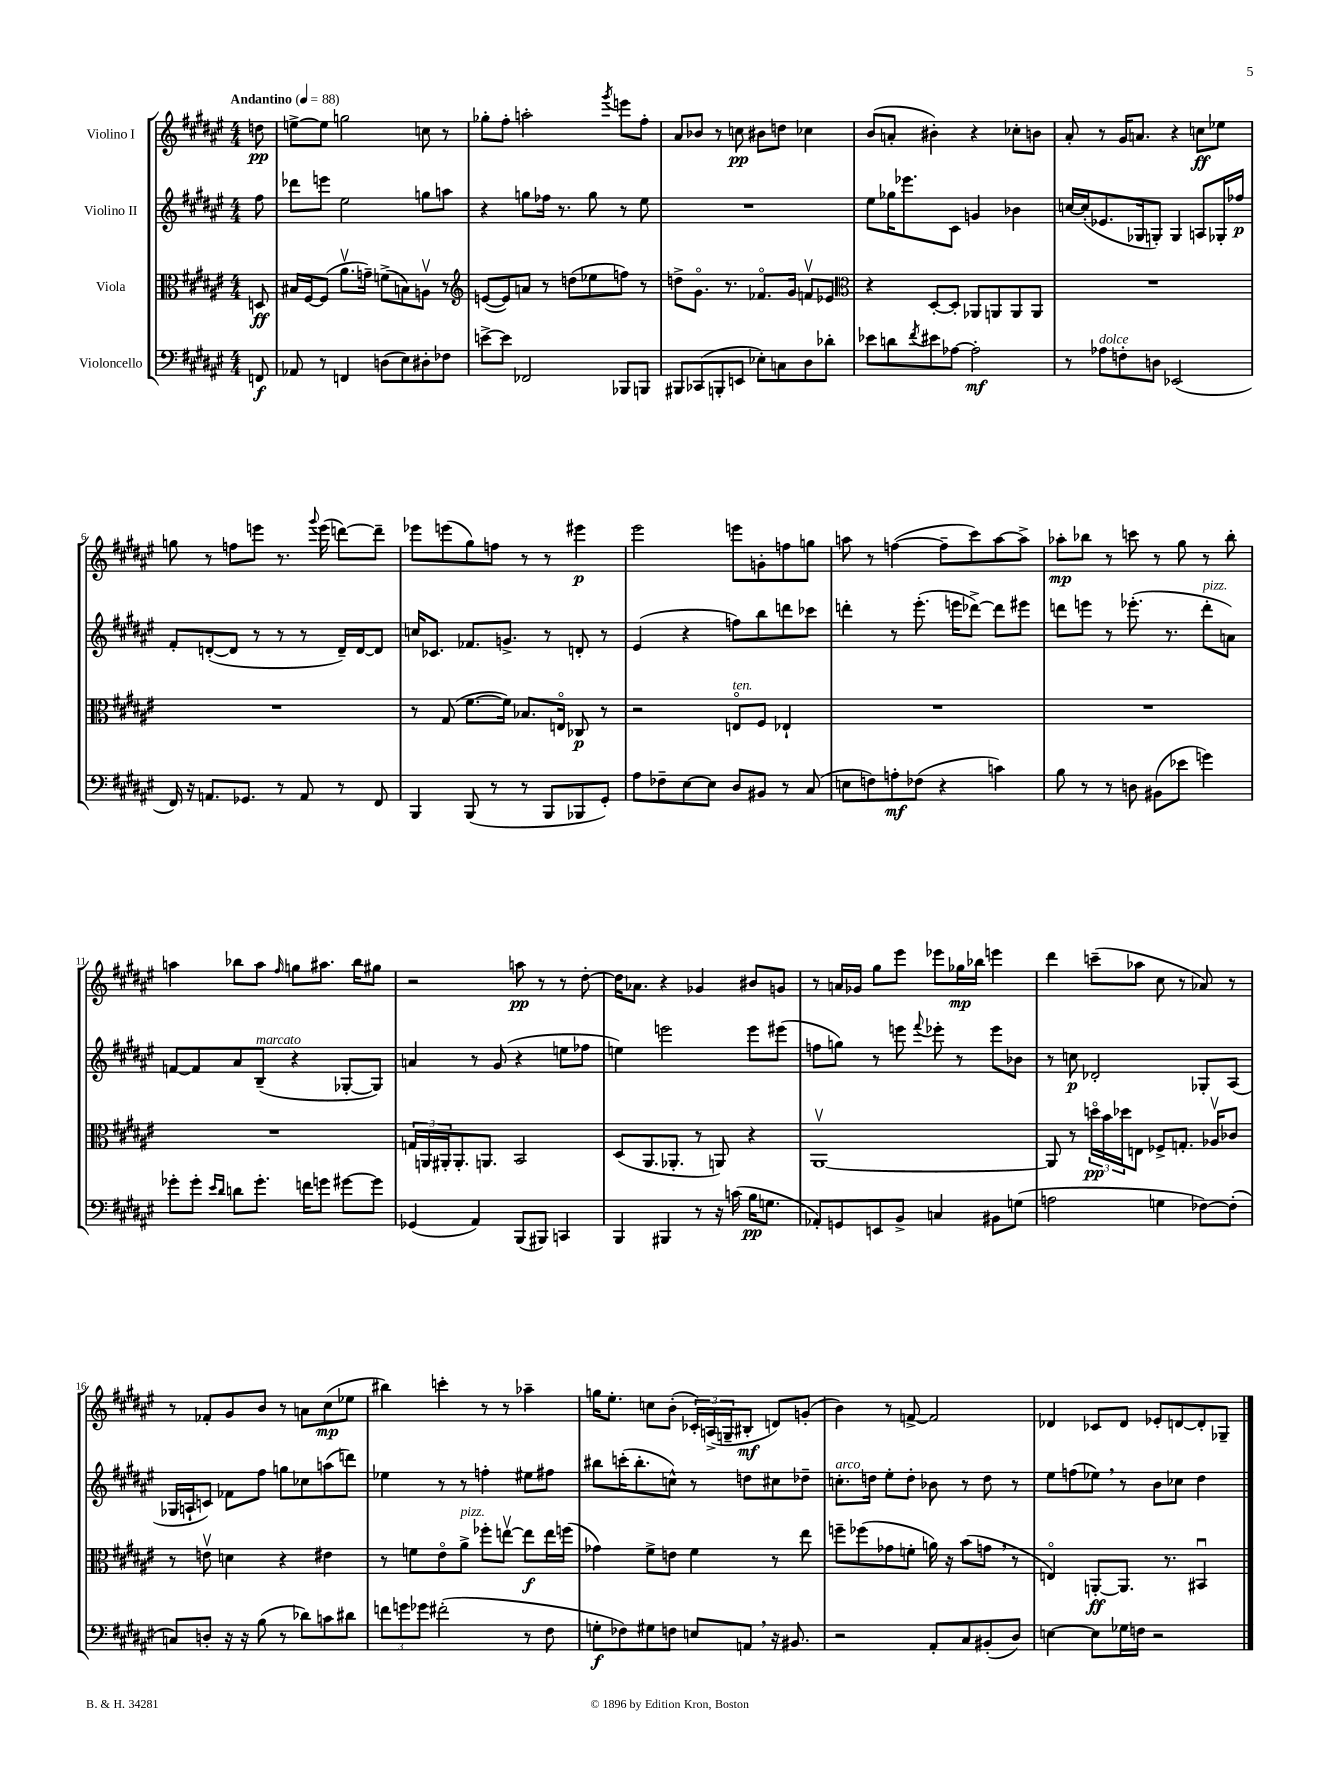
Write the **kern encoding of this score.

**kern	**dynam	**kern	**dynam	**kern	**dynam	**kern	**dynam
*part4	*part4	*part3	*part3	*part2	*part2	*part1	*part1
*staff4	*staff4	*staff3	*staff3	*staff2	*staff2	*staff1	*staff1
*I"Violoncello	*	*I"Viola	*	*I"Violino II	*	*I"Violino I	*
*clefF4	*	*clefC3	*	*clefG2	*	*clefG2	*
*k[f#c#g#d#a#e#]	*	*k[f#c#g#d#a#e#]	*	*k[f#c#g#d#a#e#]	*	*k[f#c#g#d#a#e#]	*
*M4/4	*	*M4/4	*	*M4/4	*	*M4/4	*
*MM88	*	*MM88	*	*MM88	*	*MM88	*
=	=	=	=	=	=	=	=
!	!	!	!	!	!	!LO:TX:a:B:t=Andantino	!
8FFn/	f	8Dn/	ff	8ff#\	.	8ddn\	pp
=1	=1	=1	=1	=1	=1	=1	=1
8AA-X/	.	16B#X/LL	.	8ddd-X\L	.	[8een^\L	.
.	.	[16F#/J	.	.	.	.	.
8r	.	(8F#/J]	.	8eeen\J	.	8ee\J]	.
4FFn/	.	8.a#v\L	.	2ee#\	.	2ggn\	.
.	.	16gn~\Jk)	.	.	.	.	.
(8Dn\L	.	(8fn^\L	.	.	.	.	.
8E#\)	.	8Bn\)	.	.	.	.	.
8D#X'\	.	8Anv\J	.	8ggn\L	.	8ccn\	.
8F-X\J	.	8r	.	8aan\J	.	8r	.
=2	=2	=2	=2	=2	=2	=2	=2
*	*	*clefG2	*	*	*	*	*
[8en^\L	.	([8en/L	.	4r	.	8gg-X'\L	.
8e\J]	.	8e/])	.	.	.	8ff#'\J	.
2FF-X/	.	8an/J	.	8ggn\L	.	2aan'\	.
.	.	8r	.	16ff-X\Jk	.	.	.
.	.	.	.	8.r	.	.	.
.	.	(8ddn\L	.	.	.	.	.
.	.	8ee-X\	.	8gg\	.	.	.
.	.	.	.	.	.	8qggg#/	.
8BBB-X/L	.	8ffn\J)	.	8r	.	8eeen\L	.
8BBBn/J	.	8r	.	8ee#\	.	8ff#'\J	.
=3	=3	=3	=3	=3	=3	=3	=3
8BBB#X/L	.	8ddn^\L	.	1r	.	8a#/L	.
(8CC-X/	.	8.g#\J	.	.	.	8b-X/J	.
8BBBn'/	.	.	.	.	.	8r	.
.	.	8.r	.	.	.	.	.
8EEn/J	.	.	.	.	.	8ccn\	pp
8E-X'\L)	.	8.f-X/L	.	.	.	8b#X\L	.
8Cn\	.	.	.	.	.	8ddn\J	.
.	.	16g#/Jk	.	.	.	.	.
8D#\	.	8fnv/L	.	.	.	4cc-X\	.
8d-X'\J	.	8e-X/J	.	.	.	.	.
=4	=4	=4	=4	=4	=4	=4	=4
*	*	*clefC3	*	*	*	*	*
8e-X\L	.	4r	.	8ee#\L	.	(8b/L	.
8dn\	.	.	.	16gg-X\K	.	8an'/J	.
.	.	.	.	8.eee-X\	.	.	.
8qf#/	.	.	.	.	.	.	.
8e#X\	.	[8D#'/L	.	.	.	4b#X'\)	.
[8A-X\J	.	8D#'/J]	.	8c#\J	.	.	.
2A-'\]	mf	8AA-X/L	.	4gn/	.	4r	.
.	.	8AAn/	.	.	.	.	.
.	.	8AA/	.	4b-X\	.	8cc-X'\L	.
.	.	8AA/J	.	.	.	8bn\J	.
=5	=5	=5	=5	=5	=5	=5	=5
8r	.	1r	.	[16ccn/LL	.	8a#'/	.
.	.	.	.	(16cc'/J]	.	.	.
!LO:TX:a:i:t=dolce	!	!	!	!	!	!	!
8A-X\L	.	.	.	8.e-X/	.	8r	.
8Fn'\	.	.	.	.	.	16g#/KL	.
.	.	.	.	16G-X/k	.	8.an/J	.
8Dn\J	.	.	.	8Gn'/J)	.	.	.
(2EE-X/	.	.	.	4G/	.	4r	.
.	.	.	.	8An/L	.	8ccn\L	ff
.	.	.	.	16G-X'/L	.	8ee-X\J	.
.	.	.	.	16ff-X/JJ	p	.	.
!!LO:LB:g=z
=6	=6	=6	=6	=6	=6	=6	=6
16FF#/)	.	1r	.	8f#'/L	.	8ggn\	.
16r	.	.	.	.	.	.	.
8.AAn/L	.	.	.	([8dn'/	.	8r	.
.	.	.	.	8d/J]	.	8ffn\L	.
8.GG-X/J	.	.	.	.	.	.	.
.	.	.	.	8r	.	8eeen\J	.
8r	.	.	.	8r	.	8.r	.
8AA/	.	.	.	8r	.	.	.
.	.	.	.	.	.	8qqggg#/	.
.	.	.	.	.	.	(16eee\	.
8r	.	.	.	16d~/LL)	.	[8dddn\L)	.
.	.	.	.	[16d/J	.	.	.
8FF#/	.	.	.	8d/J]	.	8ddd~\J]	.
=7	=7	=7	=7	=7	=7	=7	=7
4BBB/	.	8r	.	16ccn/KL	.	8eee-X\L	.
.	.	.	.	8.c-X/J	.	.	.
.	.	(8G#/	.	.	.	(8eeen\	.
(8BBB/	.	[8.f#\L	.	8.f-X/L	.	8gg#\)	.
8r	.	.	.	.	.	8ffn\J	.
.	.	16f#\Jk])	.	8.gn^/J	.	.	.
8r	.	8.B-X/L	.	.	.	8r	.
8BBB/L	.	.	.	8r	.	8r	.
.	.	16En/Jk	.	.	.	.	.
8BBB-X/	.	8C-X/	p	8dn'/	.	4eee#X\	p
8GG#'/J)	.	8r	.	8r	.	.	.
=8	=8	=8	=8	=8	=8	=8	=8
8A#\L	.	2r	.	(4e#/	.	2eee#\	.
8F-X~\	.	.	.	.	.	.	.
[8E#\	.	.	.	4r	.	.	.
8E#\J]	.	.	.	.	.	.	.
!	!	!LO:TX:a:i:t=ten.	!	!	!	!	!
8D#/L	.	8En/L	.	8ffn\L)	.	8eeen\L	.
8BB#X/J	.	8F#/J	.	8bb\	.	8gn'\	.
8r	.	4E-X`/	.	8dddn\	.	8ffn\	.
(8C#/	.	.	.	8ccc-X\J	.	8ggn\J	.
=9	=9	=9	=9	=9	=9	=9	=9
8En\L	.	1r	.	4dddn'\	.	8aan\	.
8Fn\)	.	.	.	.	.	8r	.
8An'\	mf	.	.	8r	.	([4ffn\	.
(8F-X\J	.	.	.	(8.eee#'\	.	.	.
4r	.	.	.	.	.	8ff~\L]	.
.	.	.	.	16eeen\KL	.	.	.
.	.	.	.	[8ddd-X^\J)	.	8ccc#\)	.
4cn\)	.	.	.	8ddd-\L]	.	[8aa\	.
.	.	.	.	8eee#X\J	.	8aa^\J]	.
=10	=10	=10	=10	=10	=10	=10	=10
8B\	.	1r	.	8dddn\L	.	8aa-X'\L	mp
8r	.	.	.	8eeen\J	.	8bb-X\J	.
8r	.	.	.	8r	.	8r	.
8Dn\	.	.	.	(8.eee-X'\	.	8cccn\	.
(8BB#X\L	.	.	.	.	.	8r	.
.	.	.	.	8.r	.	.	.
8e-X\J	.	.	.	.	.	8gg#\	.
!	!	!	!	!LO:TX:a:i:t=pizz.	!	!	!
4gn\)	.	.	.	8ddd'\L	.	8r	.
.	.	.	.	8an\J)	.	8bb-'\	.
!!LO:LB:g=z
=11	=11	=11	=11	=11	=11	=11	=11
8g-X'\L	.	1r	.	[8fn/L	.	4aan\	.
8g-'\J	.	.	.	8f/]	.	.	.
16qqe#/LL	.	.	.	.	.	.	.
16qqd#/JJ	.	.	.	.	.	.	.
8dn\L	.	.	.	8a#/	.	8bb-X\L	.
!	!	!	!	!LO:TX:a:i:t=marcato	!	!	!
8.g-'\J	.	.	.	(8B~/J	.	8aa\J	.
.	.	.	.	.	.	16qqff#/	.
.	.	.	.	4r	.	8ggn\L	.
16fn\KL	.	.	.	.	.	.	.
8gn\J	.	.	.	.	.	8.aa#X\J	.
[8g#X\L	.	.	.	[8G-X'/L	.	.	.
.	.	.	.	.	.	16bb-\KL	.
8g#\J]	.	.	.	8G-/J])	.	8gg#X\J	.
=12	=12	=12	=12	=12	=12	=12	=12
(4GG-X/	.	24Gn/LL	.	4an/	.	2r	.
.	.	24AAn/	.	.	.	.	.
.	.	24AA#X'/J	.	.	.	.	.
.	.	8.AA#'/	.	.	.	.	.
4AA#/)	.	.	.	8r	.	.	.
.	.	8.AAn/J	.	.	.	.	.
.	.	.	.	(8g#/	.	.	.
(8BBB/L	.	2BB/	.	4r	.	8aan\	pp
8BBB#X/J)	.	.	.	.	.	8r	.
4CCn/	.	.	.	8een\L	.	8r	.
.	.	.	.	8ff-X\J	.	[8dd#'\	.
=13	=13	=13	=13	=13	=13	=13	=13
4BBB/	.	(8D#/L	.	4een\)	.	16dd#\KL]	.
.	.	.	.	.	.	8.a-X\J	.
.	.	8.AA#/	.	.	.	.	.
4BBB#X/	.	.	.	2eeen\	.	4r	.
.	.	8.AA-X'/J	.	.	.	.	.
8r	.	8r	.	.	.	4g-X/	.
16r	.	8AAn/)	.	.	.	.	.
(16cn\	.	.	.	.	.	.	.
16B\KL	pp	4r	.	8eee\L	.	8b#X/L	.
8.Gn\J	.	.	.	.	.	.	.
.	.	.	.	(8eee#X\J	.	8gn/J	.
=14	=14	=14	=14	=14	=14	=14	=14
8AA-X'/L)	.	[1AA#v	.	8ffn\L	.	8r	.
8GGn/	.	.	.	8ggn\J)	.	16an/LL	.
.	.	.	.	.	.	16g-X/JJ	.
8EEn/	.	.	.	8r	.	8gg#\L	.
8BB^/J	.	.	.	8eeen\	.	8eee#\J	.
.	.	.	.	8qqfff#/	.	.	.
4Cn/	.	.	.	8eee-X'\	.	8eee-X\L	.
.	.	.	.	8r	.	16gg-X\L	mp
.	.	.	.	.	.	16bb-X\JJ	.
8BB#X\L	.	.	.	8eee-\L	.	4eeen\	.
(8Gn\J	.	.	.	8b-X\J	.	.	.
=15	=15	=15	=15	=15	=15	=15	=15
2An\	.	8AA#/]	.	8r	.	4ddd#\	.
.	.	8r	.	8ccn\	p	.	.
.	.	24ddn\LL	pp	2d-X'/	.	(8cccn~\L	.
.	.	24b\	.	.	.	.	.
.	.	24dd-X\J	.	.	.	.	.
.	.	8En\J	.	.	.	8aa-X\J	.
4Gn\	.	8F-X^/L	.	.	.	8cc#\	.
.	.	8.Gn'/J	.	.	.	8r	.
[8F-X\L)	.	.	.	8G-X'/L	.	8a-X/)	.
.	.	16A-Xv/KL	.	.	.	.	.
(8F-'\J]	.	8c-X/J	.	(8A#/J	.	8r	.
!!LO:LB:g=z
=16	=16	=16	=16	=16	=16	=16	=16
8Cn/L)	.	8r	.	16G-X/LL	.	8r	.
.	.	.	.	16An`/J	.	.	.
8Dn'/J	.	8env\	.	8cn/J)	.	8f-X'/L	.
16r	.	4dn\	.	8f-X\L	.	8g#/	.
16r	.	.	.	.	.	.	.
(8B\	.	.	.	8ff#\J	.	8b/J	.
8r	.	4r	.	8ggn\L	.	8r	.
8d-X\L)	.	.	.	8cc-X\	.	8an\L	.
8cn\	.	4e#X\	.	(8aan\	.	(8cc#\	mp
8d#X\J	.	.	.	8dddn\J)	.	8ee-X\J	.
=17	=17	=17	=17	=17	=17	=17	=17
12fn\L	.	8r	.	4ee-X\	.	4bb#X\)	.
12gn\	.	.	.	.	.	.	.
.	.	8fn\L	.	.	.	.	.
12g-X\J	.	.	.	.	.	.	.
(2f#X'\	.	8e#\	.	8r	.	4cccn'\	.
!	!	!LO:TX:a:i:t=pizz.	!	!	!	!	!
.	.	8a#^\J	.	8r	.	.	.
.	.	8ff-X'\L	.	4ffn'\	.	8r	.
.	.	[8eenv\J	.	.	.	8r	.
8r	.	8ee\L]	f	8ee#X\L	.	4aa-X~\	.
8F#\	.	16ee\L	.	8ff#X\J	.	.	.
.	.	(16ffn\JJ	.	.	.	.	.
=18	=18	=18	=18	=18	=18	=18	=18
8Gn'\L	f	4g-X\)	.	8bb#X\L	.	16ggn\KL	.
.	.	.	.	.	.	8.ee#'\J	.
8F-X\)	.	.	.	(16cccn'\K	.	.	.
.	.	.	.	8.bb#'\	.	.	.
8G#X\	.	8f#^\L	.	.	.	8ccn\L	.
8Fn\J	.	8en\J	.	8ccn^^\J)	.	(8b'\J	.
8En/L	.	4f#\	.	8r	.	24c-X'/LL)	.
.	.	.	.	.	.	(24An^/	.
.	.	.	.	.	.	24Gn~/J	.
8AAn,/J	.	.	.	8ddn\L	.	8B#X'/J	mf
16r	.	8r	.	8cc#X\	.	8dn/L)	.
8.BB#X/	.	.	.	.	.	.	.
.	.	8ee#\	.	8dd-X~\J	.	(8gn'/J	.
=19	=19	=19	=19	=19	=19	=19	=19
!	!	!	!	!LO:TX:a:i:t=arco	!	!	!
2r	.	8ffn~\L	.	8.ccn'\L	.	4b\)	.
.	.	(8ff-X\	.	.	.	.	.
.	.	.	.	16ddn\Jk	.	.	.
.	.	8g-X\	.	8ee#'\L	.	8r	.
.	.	8fn'\J	.	8dd'\J	.	[8fn^/	.
8AA#'/L	.	16an\)	.	8b-X\	.	2f/]	.
.	.	16r	.	.	.	.	.
8C#/	.	(8b\L	.	8r	.	.	.
(8BB#X'/	.	8gn,\J	.	8dd\	.	.	.
8D#/J)	.	8r	.	8r	.	.	.
=20	=20	=20	=20	=20	=20	=20	=20
[4En\	.	4En/)	.	8ee#\L	.	4d-X/	.
.	.	.	.	(8ffn\	.	.	.
8E\L]	.	[8AAn'/L	ff	8ee-X,\J)	.	8c-X/L	.
16G-X\L	.	8.AA/J]	.	8r	.	8d-/J	.
16Fn\JJ	.	.	.	.	.	.	.
2r	.	.	.	8b\L	.	8e-X'/L	.
.	.	8.r	.	.	.	.	.
.	.	.	.	8cc-X\J	.	[8dn/	.
.	.	4BB#Xu/	.	4dd#\	.	8d'/]	.
.	.	.	.	.	.	8G-X~/J	.
==	==	==	==	==	==	==	==
*-	*-	*-	*-	*-	*-	*-	*-
